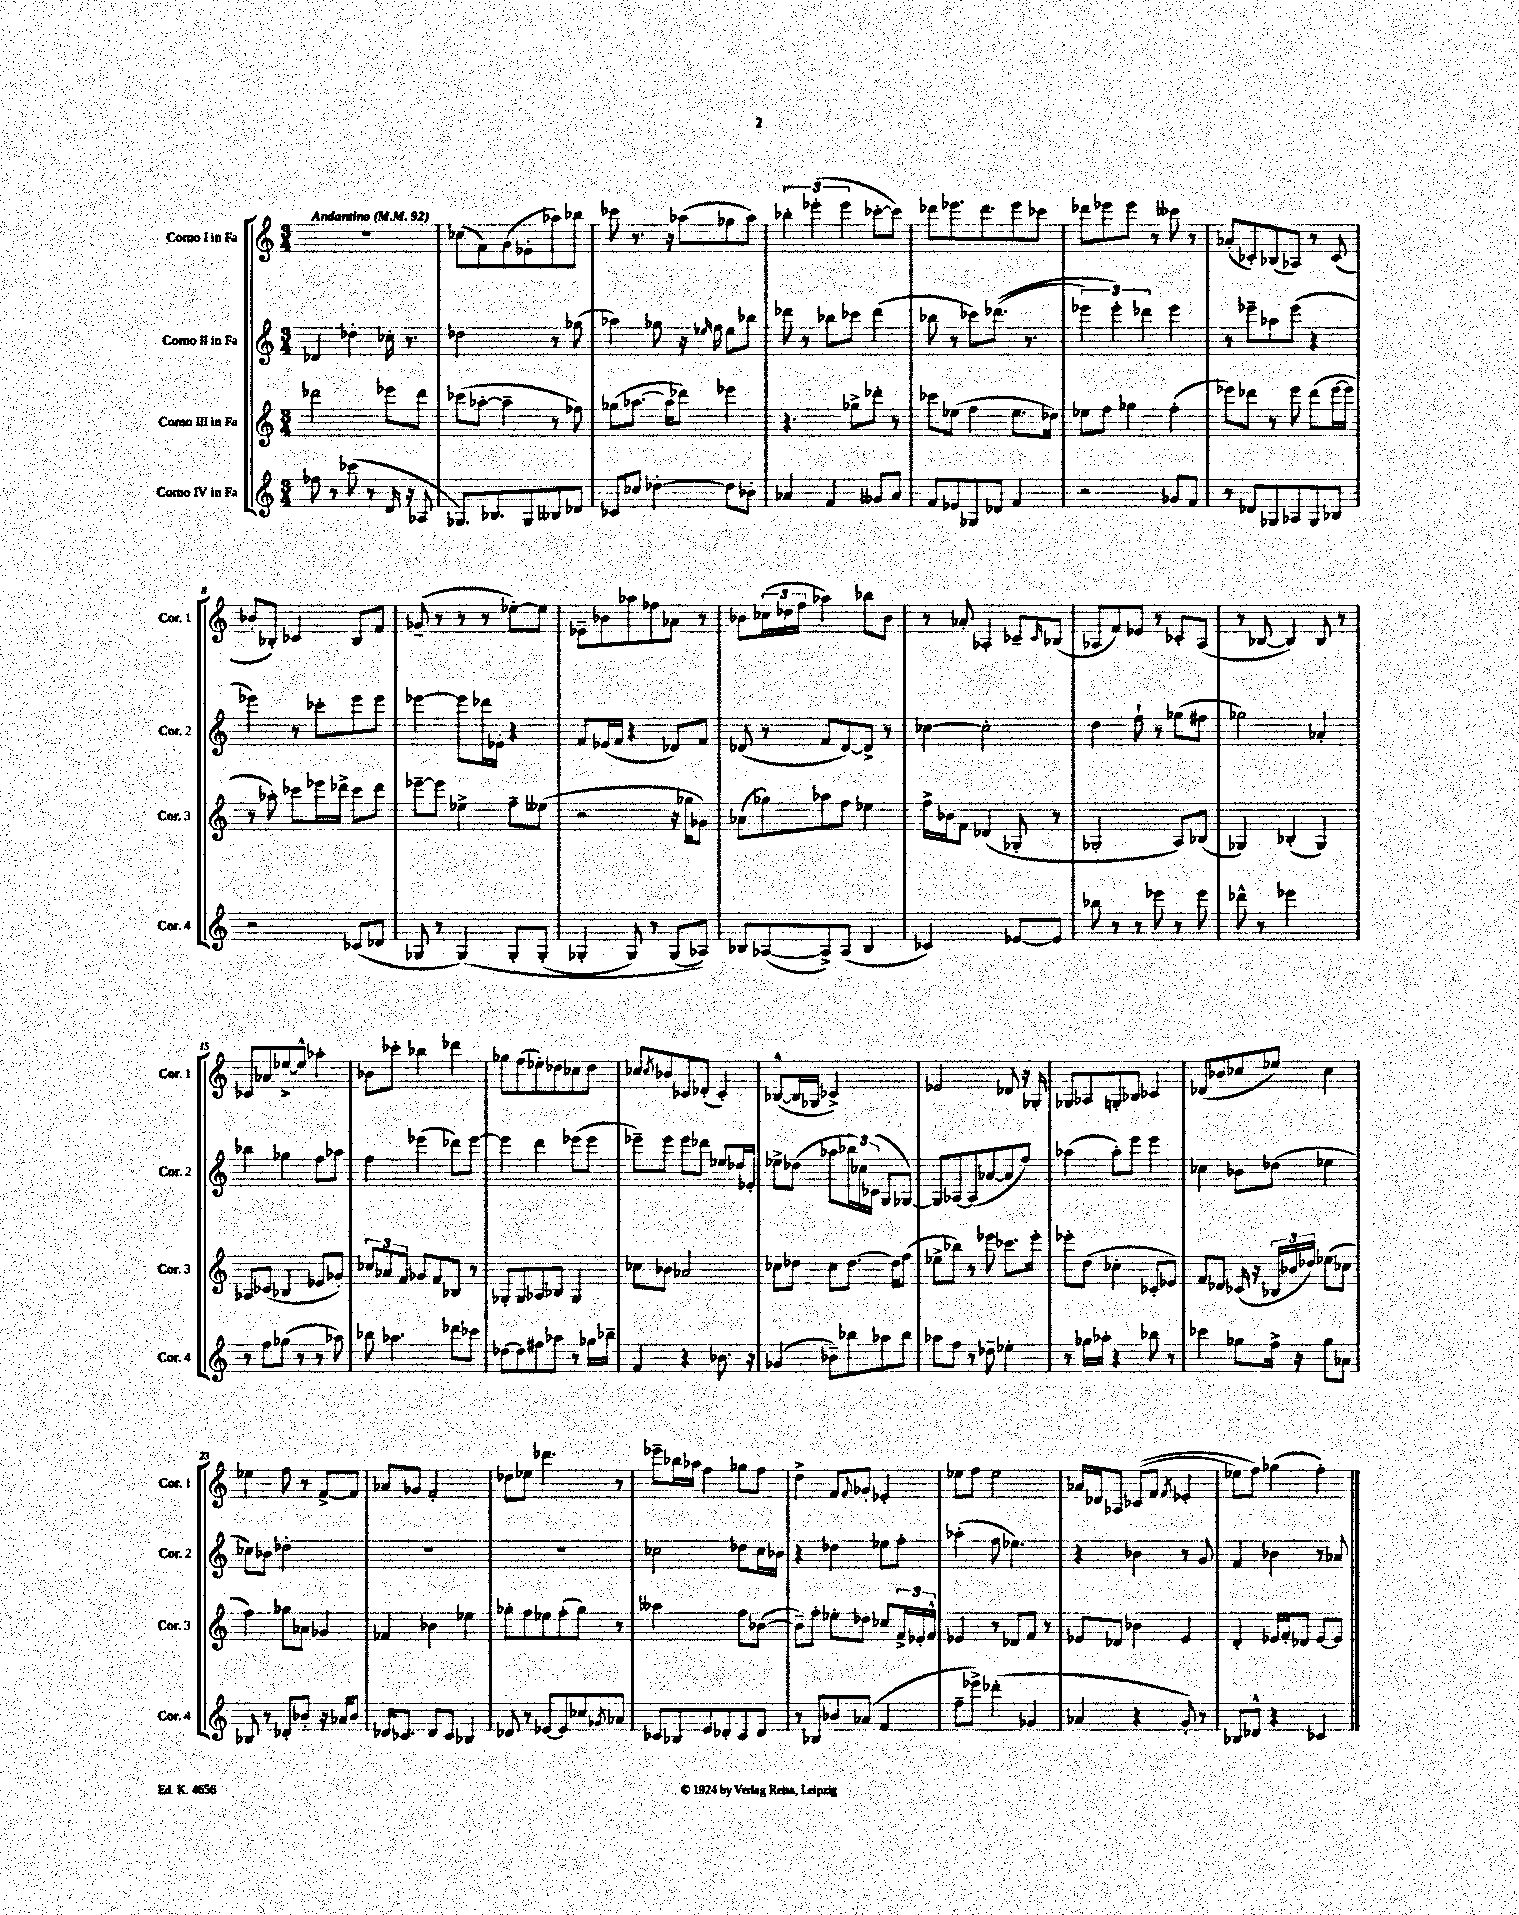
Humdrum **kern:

**kern	**kern	**kern	**kern
*staff4	*staff3	*staff2	*staff1
*clefG2	*clefG2	*clefG2	*clefG2
*k[]	*k[]	*k[]	*k[]
*M3/4	*M3/4	*M3/4	*M3/4
*MM92	*MM92	*MM92	*MM92
8ff-	2ddd-	4d-	2.r
8r	.	.	.
(8ccc-	.	4dd-'	.
8r	.	.	.
16d	8eee-	16cc-'	.
16r	.	8.r	.
8A-	8ddd-	.	.
=	=	=	=
8.G-)	(8ccc-	2dd-	(8cc-
.	[8aa-'	.	8f)
8.B-	.	.	.
.	4aa-~]	.	(8g
8G-	.	.	8e-'
8B--	8r	8r	8aa-)
8d-	8ff-)	(8gg-	8bb-
=	=	=	=
8c-	(8gg-	4aa-)	8ccc-
8cc-	[8.aa-	.	8.r
[4dd-'	.	8gg-	.
.	16aa-]	.	16r
.	8ddd-)	16r	(8aa-
.	.	16qqee-	.
.	.	16ff	.
8dd-]	4eee-	8ee-	8gg-
8b-'	.	8bb-	8aa-)
=	=	=	=
4a-	4.r	8ddd-	6bb-'
.	.	8r	.
.	.	.	(6eee-'
4f	.	8bb-	.
.	.	.	6eee-
.	8gg-^	8ccc-	.
8g--	8ddd-'	(4ddd-	[8ccc-'
8a-	8r	.	8ccc-])
=	=	=	=
8f	8ccc-	8bb-	8ddd-
8e-	(8ee-	8r	8.eee-
8G-	4ff	8ccc-)	.
.	.	.	8.ddd-
8d-	.	&((8.ddd-	.
4f	8.ee-	.	8eee-
.	.	8.r	.
.	.	.	8ccc-
.	16dd-)	.	.
=	=	=	=
2r	8ee-	6eee-)	8ddd-
.	8ff	.	8eee-
.	.	6eee-'&)	.
.	4gg-	.	8eee-
.	.	6ddd-	.
.	.	.	8r
8g-	(4ff'	4eee-	8ccc--
8f	.	.	8r
=	=	=	=
8r	8eee-)	8r	(8a-'
8d-	8ddd-	8eee-~	8c-')
8G-	8r	8aa-	(8B-
8A-	8eee-	(8eee-	8A-)
8G-	(8ddd-	4r	8r
8B-	[16eee-	.	(8c-
.	16eee-]	.	.
=	=	=	=
2r	8r	4eee-)	8b-'
.	8aa-')	.	8B-')
.	8ccc-	8r	4c-
.	16eee-	8ccc-'	.
.	16ddd-^	.	.
(8c-	8ccc-	8eee-	8B-
8d-	8ddd-	8eee-	8f
=	=	=	=
8G-	[8eee-~	[4eee-	(8g-~
8r	8eee-]	.	8r
&(4G-)	4ee-^	8eee-]	8r
.	.	16ddd-	8r
.	.	16e-'	.
8G-'	8ff~	4r	[8ee-')
(8G-'	(8ee--	.	8ee-]
=	=	=	=
4G-'	2r	8f	8e-~
.	.	(16e-	8b-
.	.	16f	.
8G-)	.	4r	8aa-
8r	.	.	8ff-
(8G-	16r	8d-)	8a-
.	16gg-	.	.
8A-)&)	8g-)	8f	8r
=	=	=	=
8B-	(8a-	(8d-	8b-
([8A-	8gg-)	8r	(24cc-
.	.	.	24dd-
.	.	.	24ff
8A-^])	8aa-	8f	4aa-)
(8A-	8ff	[8d-)	.
4B-	4ee-	8d-^]	8bb-
.	.	8r	8b-
=	=	=	=
2c-)	16ff^	[4cc-	8r
.	16b-	.	.
.	8f	.	8a-'
.	(4d-	2cc-']	4A-'
[8e-	8G-'	.	8c-~
.	.	.	16qqc-
8e-]	8r	.	(8B-
=	=	=	=
8bb-	2G-'	4dd	8A-
8r	.	.	8f)
8r	.	8ff`	8e-
8eee-	.	8r	8r
8r	8A)	(8gg-	8c-'
8eee-	(8B-	8ff#	(8A-
=	=	=	=
8ddd-^^	4G-)	2gg-)	8r
8r	.	.	[8B-
2eee-	(4B-'	.	4B-])
.	4G-)	4a-'	8B-
.	.	.	8r
=	=	=	=
8r	8A-	4bb-	8c-
8ff	(8c-	.	8a-
(8gg-	4B-	4gg-	[8ee-^
8r	.	.	8ee-^^]
8r	8e-	8ff	4aa-'
8aa-)	8g-')	8aa-	.
=	=	=	=
8bb-	12cc-	4ff	8b-
.	12a-	.	.
4.aa-	.	.	8ccc-'
.	12f	.	.
.	8g-	(4eee-	4bb-
.	8f	.	.
8ddd-	8B-	8ddd-)	4ddd-
8ccc-	8r	[8eee-	.
=	=	=	=
[8dd-	8G-'	4eee-]	8gg-
8dd-]	8G-	.	(8ff
8ff#	8A-	4ddd	8ee-')
8aa-	8B-	.	8dd-
8r	4G-	(8eee-	8cc-
16gg-	.	8eee-	8dd-
16bb-~	.	.	.
=	=	=	=
4f	8cc-	8eee-~)	8cc-
.	.	.	8qcc-
.	8b-	8eee-	8b-
4r	2a-	8eee-	8c-
.	.	8ddd-	(8d-'
8.b-	.	8ee-	4c-')
.	.	16dd-	.
16r	.	16e-'	.
=	=	=	=
(4g-	8cc-	8ee-^	([8B-^^
.	8dd-	(8dd-	16B-]
.	.	.	16G-
8b-~)	8cc-	8aa-	2c-^)
8bb-	[8.dd-	24bb-)	.
.	.	24cc-	.
.	.	(24c-	.
8aa-	.	8G	.
.	16dd-]	.	.
8bb-	(8ff	[8G-)	.
=	=	=	=
8aa-	8ee-^	8G-]	2e-
8ff	8bb-)	[8A-	.
8r	8r	(8A-]	.
8dd-~	8eee-	[8a-	.
4ee-'	8.ccc-	8a-]	8d-
.	.	8ff)	16r
.	16eee-'	.	16G-'
=	=	=	=
8r	8eee-'	(4aa-	8G-
16gg-	(8dd	.	8A-
16aa-'	.	.	.
4r	4cc-'	8aa-')	8G'
.	.	8eee	8B-
8bb-	8c-'	4eee	4c-
8r	8e-)	.	.
=	=	=	=
4ccc-	8f	4cc-	(8d-
.	8d-	.	8b-
8gg-	(16c-	8b-	8cc-
.	16r	.	.
16ff^	24B-	(8dd-	8ee-)
.	24b-	.	.
16r	.	.	.
.	24dd-)	.	.
8gg-	(8ee-	4ee-	4cc-
8a-	8cc-	.	.
=	=	=	=
8B-	4ff)	8cc-)	4ee-
8r	.	8b-	.
8d-'	8gg-	2dd-'	8ff
8b-'	8a-	.	8r
16r	4g-	.	[8f^
16a-	.	.	.
8b-	.	.	8f]
=	=	=	=
16d-	4f-	2.r	8a-
8.c-	.	.	.
.	.	.	8g-
8d-	4b-	.	2f'
8c-	.	.	.
4B-	4ee-	.	.
=	=	=	=
8d-	8gg-'	2.r	8dd-
8r	8ff	.	8ee-
[8e-	8ee-	.	4.ddd-
8e-]	(8ff'	.	.
8cc-	8gg-)	.	.
8qg-	.	.	.
8a-	8r	.	8r
=	=	=	=
8c-	2aa--	2cc-	8eee-~
8B-	.	.	16bb-
.	.	.	16aa-
8e	.	.	4ff
8d-'	.	.	.
8c-	8ff	8dd-	8gg-
8d-	([8b-	16cc-	8ff
.	.	16b-	.
=	=	=	=
8r	8b-~])	4r	4dd^
8B-	8ff'	.	.
8b-	8ee-'	4dd-	8f
.	.	.	8qqf
(8a-	8dd-	.	8g-'
4f	8cc-	8ee-	4e-'
.	24f^	8ff'	.
.	24e-'	.	.
.	24f^^	.	.
=	=	=	=
8ff~	4e-	(4aa-'	8ee-
8eee-^)	.	.	8ff
(4ddd-'	8r	8ff	2ee-
.	8d-	4.ee-)	.
4g-	8f	.	.
.	8r	.	.
=	=	=	=
4a-	8e-	4r	16a-
.	.	.	16d-
.	8d-	.	8A-
4r	4b-	4b-	&((8c-
.	.	.	8f
.	.	.	8qf
8g')	4e-	8r	4e-'
8r	.	8g	.
=	=	=	=
8B-	4d'	4f	8ee-)
8d-^^	.	.	8ff&)
4r	16e-	4b-	(4gg-
.	16f'	.	.
.	8d-	.	.
4c-	[8e-	8r	4ff')
.	8e-]	8a-	.
==	==	==	==
*-	*-	*-	*-
